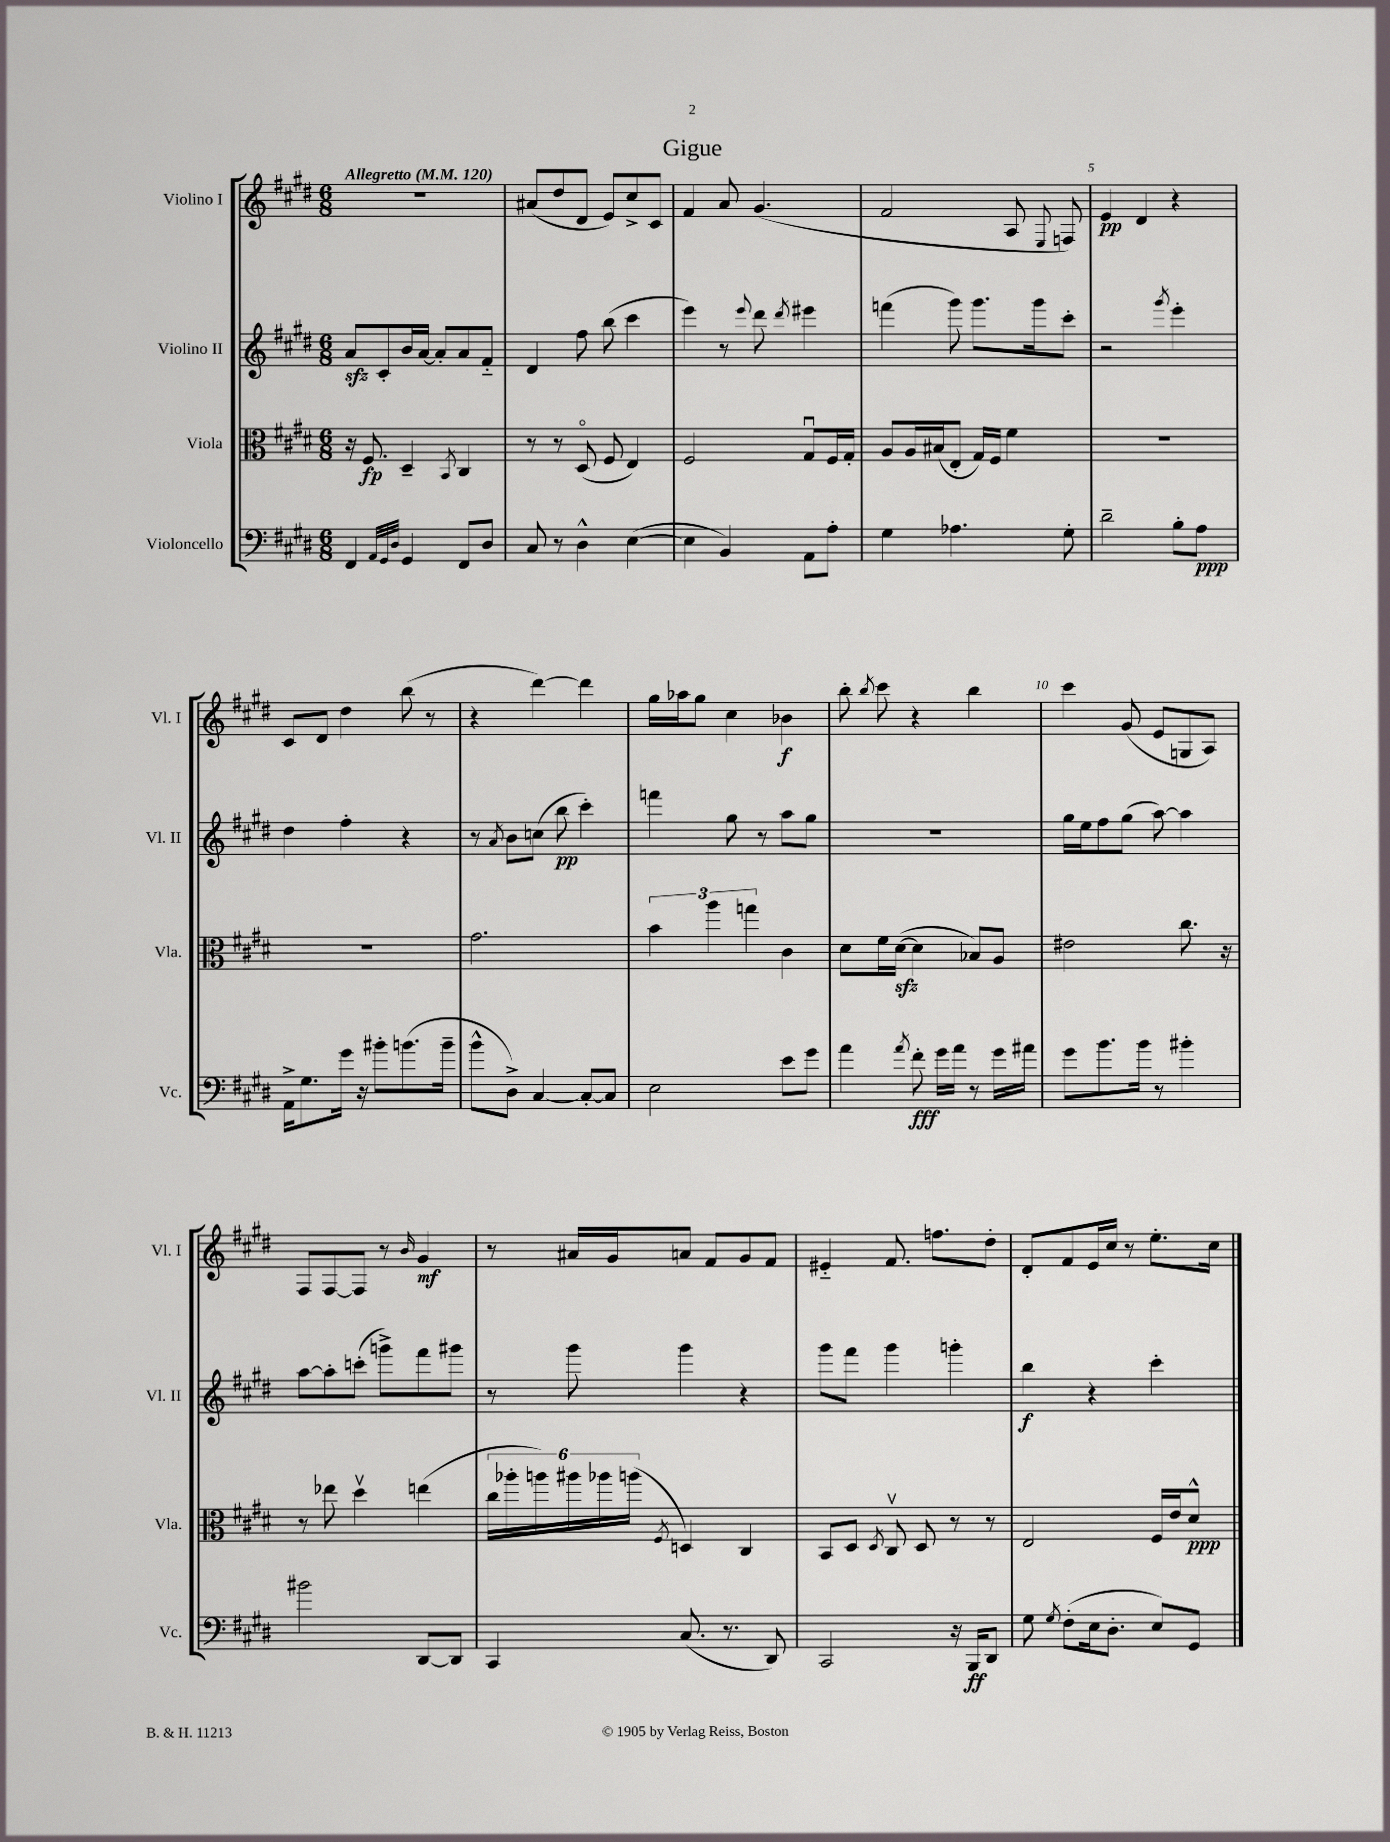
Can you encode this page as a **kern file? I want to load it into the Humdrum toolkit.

**kern	**kern	**kern	**kern
*staff4	*staff3	*staff2	*staff1
*clefF4	*clefC3	*clefG2	*clefG2
*k[f#c#g#d#]	*k[f#c#g#d#]	*k[f#c#g#d#]	*k[f#c#g#d#]
*M6/8	*M6/8	*M6/8	*M6/8
*MM120	*MM120	*MM120	*MM120
4FF#	16r	8a	2.r
.	8.F#	.	.
.	.	8c#'	.
32qqAA	.	.	.
32qqGG#	.	.	.
32qqD#	.	.	.
4GG#	4D#~	16b	.
.	.	[16a	.
.	.	8a']	.
.	8qBB	.	.
8FF#	4C#	8a	.
8D#	.	8f#'~	.
=	=	=	=
8C#	8r	4d#	(8a#
8r	8r	.	8dd#
4D#^^	(8D#o	8ff#	8d#
.	8F#	(8bb	8e)
([4E	4E)	4ccc#	8cc#^
.	.	.	8c#
=	=	=	=
4E]	2F#	4eee)	4f#
4BB)	.	8r	8a
.	.	8qqeee	.
.	.	8ddd#	(4.g#
.	.	8qddd#	.
8AA	8G#u	4eee#	.
8A'	16F#	.	.
.	16G#'	.	.
=	=	=	=
4G#	8A	(4fff	2f#
.	16A	.	.
.	(16B#	.	.
4.A-	8E'	8ggg#)	.
.	16G#)	8.ggg#	.
.	16F#	.	.
.	4f#	.	8A
.	.	16ggg#	.
.	.	.	8qqE
8G#'	.	8ccc#'	8F)
=	=	=	=
2d#~	2.r	2r	4e
.	.	.	4d#
.	.	8qggg#	.
8B'	.	4eee'	4r
8A	.	.	.
=	=	=	=
16AA^	2.r	4dd#	8c#
8.G#	.	.	.
.	.	.	8d#
16g#	.	4ff#'	4dd#
16r	.	.	.
8b#'	.	.	.
(8.b	.	4r	(8bb
.	.	.	8r
16b~	.	.	.
=	=	=	=
8b^^	2.g#	8r	4r
.	.	8qa	.
8D#^)	.	8b	.
[4C#	.	(8cc	[4ddd#)
.	.	8bb	.
8C#'_	.	4ccc#')	4ddd#]
8C#]	.	.	.
=	=	=	=
2E	6b	4fff	16gg#
.	.	.	16aa-
.	.	.	8gg#
.	6aa	.	.
.	.	8gg#	4cc#
.	6gg	.	.
.	.	8r	.
8e	4c#	8aa	4b-
8g#	.	8gg#	.
=	=	=	=
4a	8d#	2.r	8bb'
.	.	.	8qbb
.	16f#	.	8ccc#
.	([16d#	.	.
8qa	.	.	.
8f#'	4d#]	.	4r
16g#	.	.	.
16a	.	.	.
8r	8B-)	.	4bb
16g#	8A	.	.
16a#	.	.	.
=	=	=	=
8g#	2e#	16gg#	4ccc#
.	.	16ee	.
8.b	.	8ff#	.
.	.	(8gg#	(8g#
16b	.	.	.
8r	.	[8aa)	8e
4b#'	8.cc#	4aa]	8G
.	.	.	8A)
.	16r	.	.
=	=	=	=
2b#	8r	[8aa	8F#
.	8ee-	8aa']	[8F#
.	4dd#v	(8ccc'	8F#]
.	.	8ggg^)	8r
.	.	.	16qqb
[8DD#	(4ee	8fff#	4g#
8DD#]	.	8ggg#	.
=	=	=	=
4CC#	24cc#	8r	8r
.	24aa-'	.	.
.	24aa)	.	.
.	24aa#	8ggg#	16a#
.	24aa-	.	.
.	.	.	16g#
.	(24aa	.	.
.	8qF#	.	.
(8.C#	4D)	4ggg#	8a
.	.	.	8f#
8.r	.	.	.
.	4C#	4r	8g#
8DD#)	.	.	8f#
=	=	=	=
2CC#	8BB	8ggg#	4e#'~
.	8D#	8fff#	.
.	8qD#	.	.
.	8C#v	4ggg#	8.f#
.	8D#	.	.
.	.	.	8.ff
16r	8r	4ggg'	.
16BBB	.	.	.
8DD#	8r	.	8dd#'
=	=	=	=
8G#	2E	4bb	8d#'
8qG#	.	.	.
(8F#'	.	.	8f#
16E	.	4r	16e
8.D#'	.	.	16cc#
.	.	.	8r
8E)	16F#	4ccc#'	8.ee'
.	16e	.	.
8GG#	8d#^^	.	.
.	.	.	16cc#
==	==	==	==
*-	*-	*-	*-
